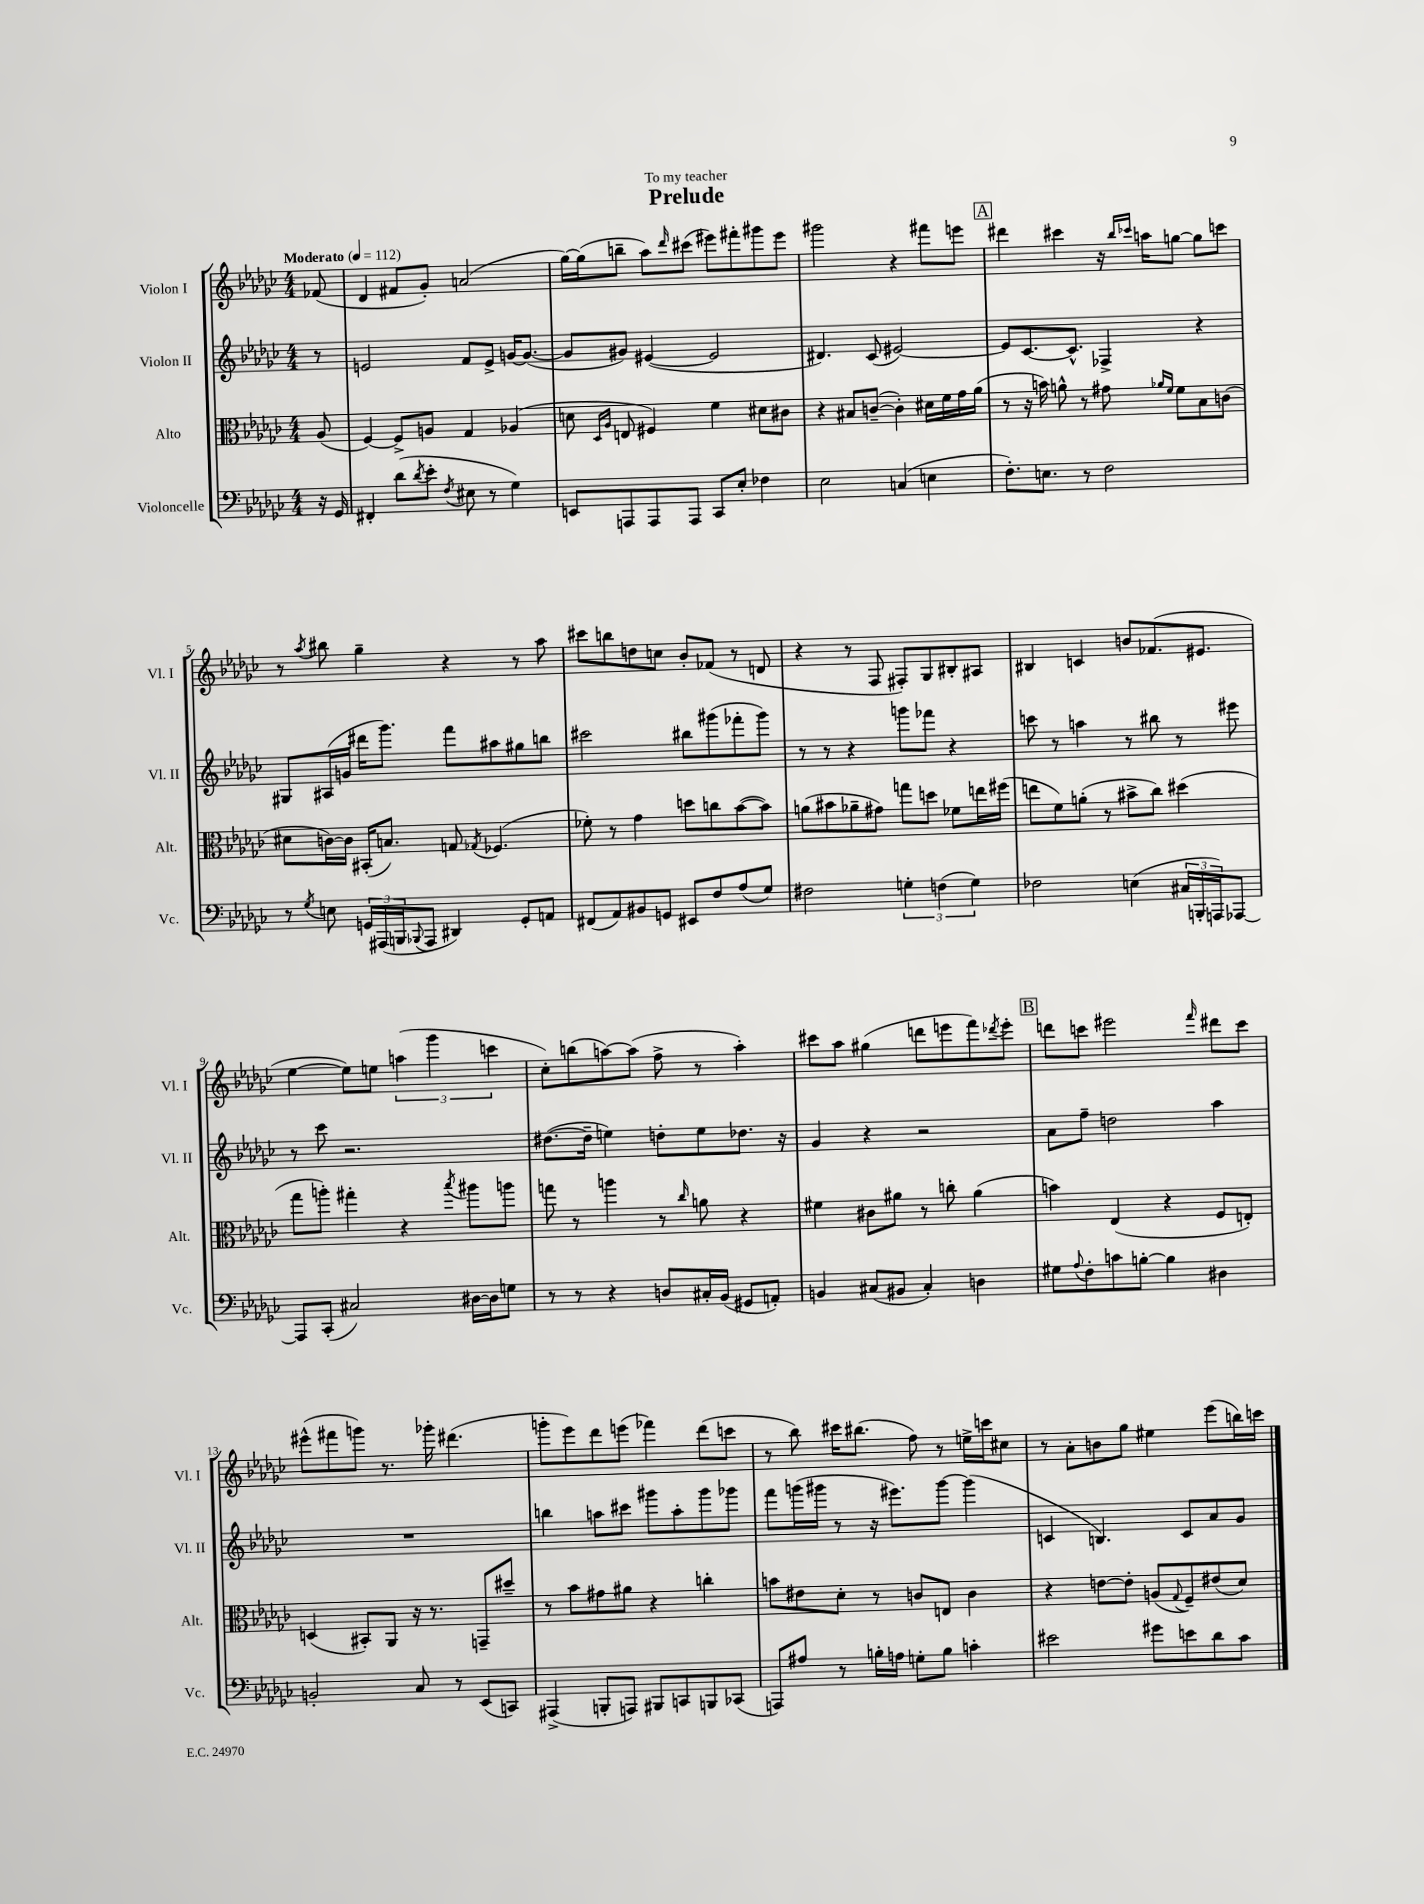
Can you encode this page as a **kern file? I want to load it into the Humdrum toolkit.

**kern	**kern	**kern	**kern
*staff4	*staff3	*staff2	*staff1
*clefF4	*clefC3	*clefG2	*clefG2
*k[b-e-a-d-g-c-]	*k[b-e-a-d-g-c-]	*k[b-e-a-d-g-c-]	*k[b-e-a-d-g-c-]
*M4/4	*M4/4	*M4/4	*M4/4
*MM112	*MM112	*MM112	*MM112
16r	(8A-	8r	(8f-
16GG-	.	.	.
=	=	=	=
4FF#'	[4F)	2e	4d-
(8d-	8F^]	.	8f#
8qd-	.	.	.
8e-'	8A	.	8g-')
8qF	.	.	.
8E#	4G-	8f	(2a
8r	.	8e^	.
4G-)	(4A-	[16g	.
.	.	(8.g_	.
=	=	=	=
8EE	8d	8g]	[16gg-)
.	.	.	(16gg-]
.	16qqD-	.	.
.	16qqA-	.	.
8AAA	8E	8g#)	8bb~
8AAA	4F#)	([4e#	8aa-)
.	.	.	16qqddd-
8AAA	.	.	(8ccc#
8CC-	4f	2e#]	8eee#)
8E-'	.	.	8fff#'
4F-	8d#	.	8ggg#
.	8c#	.	8eee#
=	=	=	=
2E-	4r	4.d#)	2ggg#
.	8B#	.	.
.	([8c~	(8c-	.
(4C	4c'])	[2e#)	4r
4E	16d#	.	8fff#
.	16f	.	.
.	16g-	.	8eee
.	(16a-	.	.
=	=	=	=
8.F')	8r	8e#]	4ddd#
.	16r	[8.c-	.
8.E	16b)	.	.
.	8a^^	.	4ccc#
.	.	8.c-^^]	.
8r	8r	.	.
2F	8g#	4F-^	16r
.	.	.	16qqbb-
.	.	.	16qqccc-
.	.	.	16aa
.	16qqa-	.	.
.	16qqf	.	.
.	8f	.	[8gg
.	8B-	4r	8gg]
.	(8c	.	8ccc
=	=	=	=
8r	8d#	8G#	8r
8qG-	.	.	8qaa-
8E	[16c)	(16A#	8bb#
.	16c]	16g	.
24GG	(16BB#'	16ddd#	4gg-~
(24AAA#	.	.	.
.	8.B)	8.ggg-)	.
24BBB	.	.	.
8qqBBB-	.	.	.
8AAA#	.	.	.
4DD#)	8G	8fff	4r
.	8qG-	.	.
.	(4.F-	8aa#	.
8GG'	.	8gg#	8r
8AA	.	8bb	8aa-
=	=	=	=
(8FF#	8f-')	2ccc#	8ccc#
8AA-)	8r	.	8bb
8BB#	4g-	.	8dd
8GG	.	.	8cc
8EE#	8dd	8bb#	8b-'
8F	8cc	(8ggg#	(8f-
(8A-	([8b-	8fff-'	8r
8G-)	8b-])	8ggg#)	8d
=	=	=	=
2F#	(8a	8r	4r
.	8b#	8r	.
.	8a-~	4r	8r
.	8g#)	.	8F
6G'	8gg	8ggg	8F#')
.	8dd	8fff-	8G-
(6F	.	.	.
.	8f-	4r	8B#'
6G)	.	.	.
.	16ee	.	8A#
.	(16ff#	.	.
=	=	=	=
2F-	8ee	8ccc	4B#
.	8f)	8r	.
.	(8a'	4aa	4c
.	8r	.	.
(4E	8b#^	8r	8b
.	8cc-)	8bb#	(8.f-
24C#	(4dd#	8r	.
24BBB'	.	.	.
.	.	.	8.e#
24AAA)	.	.	.
[8AAA-	.	8eee#	.
=	=	=	=
8AAA-]	8gg-	8r	[4ee-
(8CC-'	8aa')	8ccc-	.
2C#)	4gg#'	2.r	8ee-])
.	.	.	8ee
.	4r	.	(6aa
.	.	.	6ggg-
.	8qbb-	.	.
[16D#	8aa#	.	.
16D#]	.	.	.
.	.	.	6ccc
8G	8aa	.	.
=	=	=	=
8r	8gg	([8.dd#	8cc-')
8r	8r	.	(8bb
.	.	16dd#~]	.
4r	4aa	4ee)	[8aa)
.	.	.	(8aa]
8D	8r	8dd'	8ff^
.	16qqcc-	.	.
16C#'	8a	8ee	8r
(16BB-	.	.	.
8GG#	4r	8.dd-	4aa')
8AA')	.	.	.
.	.	16r	.
=	=	=	=
4BB	4f#	4g-	8ccc#
.	.	.	8aa-
(8C#	8c#	4r	(4gg#
8BB#	8a#	.	.
4C#')	8r	2r	8ddd
.	8cc'	.	8eee
4D	(4a#	.	8fff)
.	.	.	8qddd-
.	.	.	8eee'
=	=	=	=
8G#	4b)	8a-	8ddd
8qqA-	.	.	.
8F'	.	8ff~	8ccc
8c	(4E-	2dd	2eee#
[8B'	.	.	.
4B]	4r	.	.
.	.	.	16qqfff
4D#	8F	4aa-	8ddd#
.	8E')	.	8ccc
=	=	=	=
2BB'	(4D	1r	(8eee#^^
.	.	.	8fff#
.	8BB#')	.	8ggg)
.	8AA-	.	8.r
8C-	16r	.	.
.	8.r	.	16ggg-'
8r	.	.	(4.ddd#
(8EE-	8GG~	.	.
8CC)	8dd#~	.	.
=	=	=	=
(4AAA#^	8r	4bb	8ggg'
.	8b-	.	8eee-)
8BBB'	8g#	8aa	8ddd-
8AAA)	8a#	8ccc#	(8eee
8BBB#	4r	8ggg#	4fff-)
8CC	.	8aa'	.
8BBB	4cc'	8ggg#	(8ddd-
(8CC-	.	8ggg-	8ccc
=	=	=	=
8AAA)	8b	8fff	8r
8A#	8e#	(16ggg	8bb-)
.	.	16ggg#	.
8r	8d-'	8r	16ccc#
.	.	.	(8.bb#
16B'	8r	16r	.
16A	.	8.eee#)	.
8G'	8c	.	8ff)
8B	8E	[8ggg#	8r
4c'	4c	(4ggg#]	16ee^
.	.	.	16ccc
.	.	.	8cc#
=	=	=	=
2e#	4r	4c	8r
.	.	.	8a-'
.	[8e	4.B)	8b
.	8e']	.	8gg-
8g#	(8A	.	4ee#
.	8qqG-	.	.
8e	8F~)	8c	.
8d-	(8e#	8a-	(8eee-
8c-	8d-)	8g-	16bb)
.	.	.	16ccc
==	==	==	==
*-	*-	*-	*-
